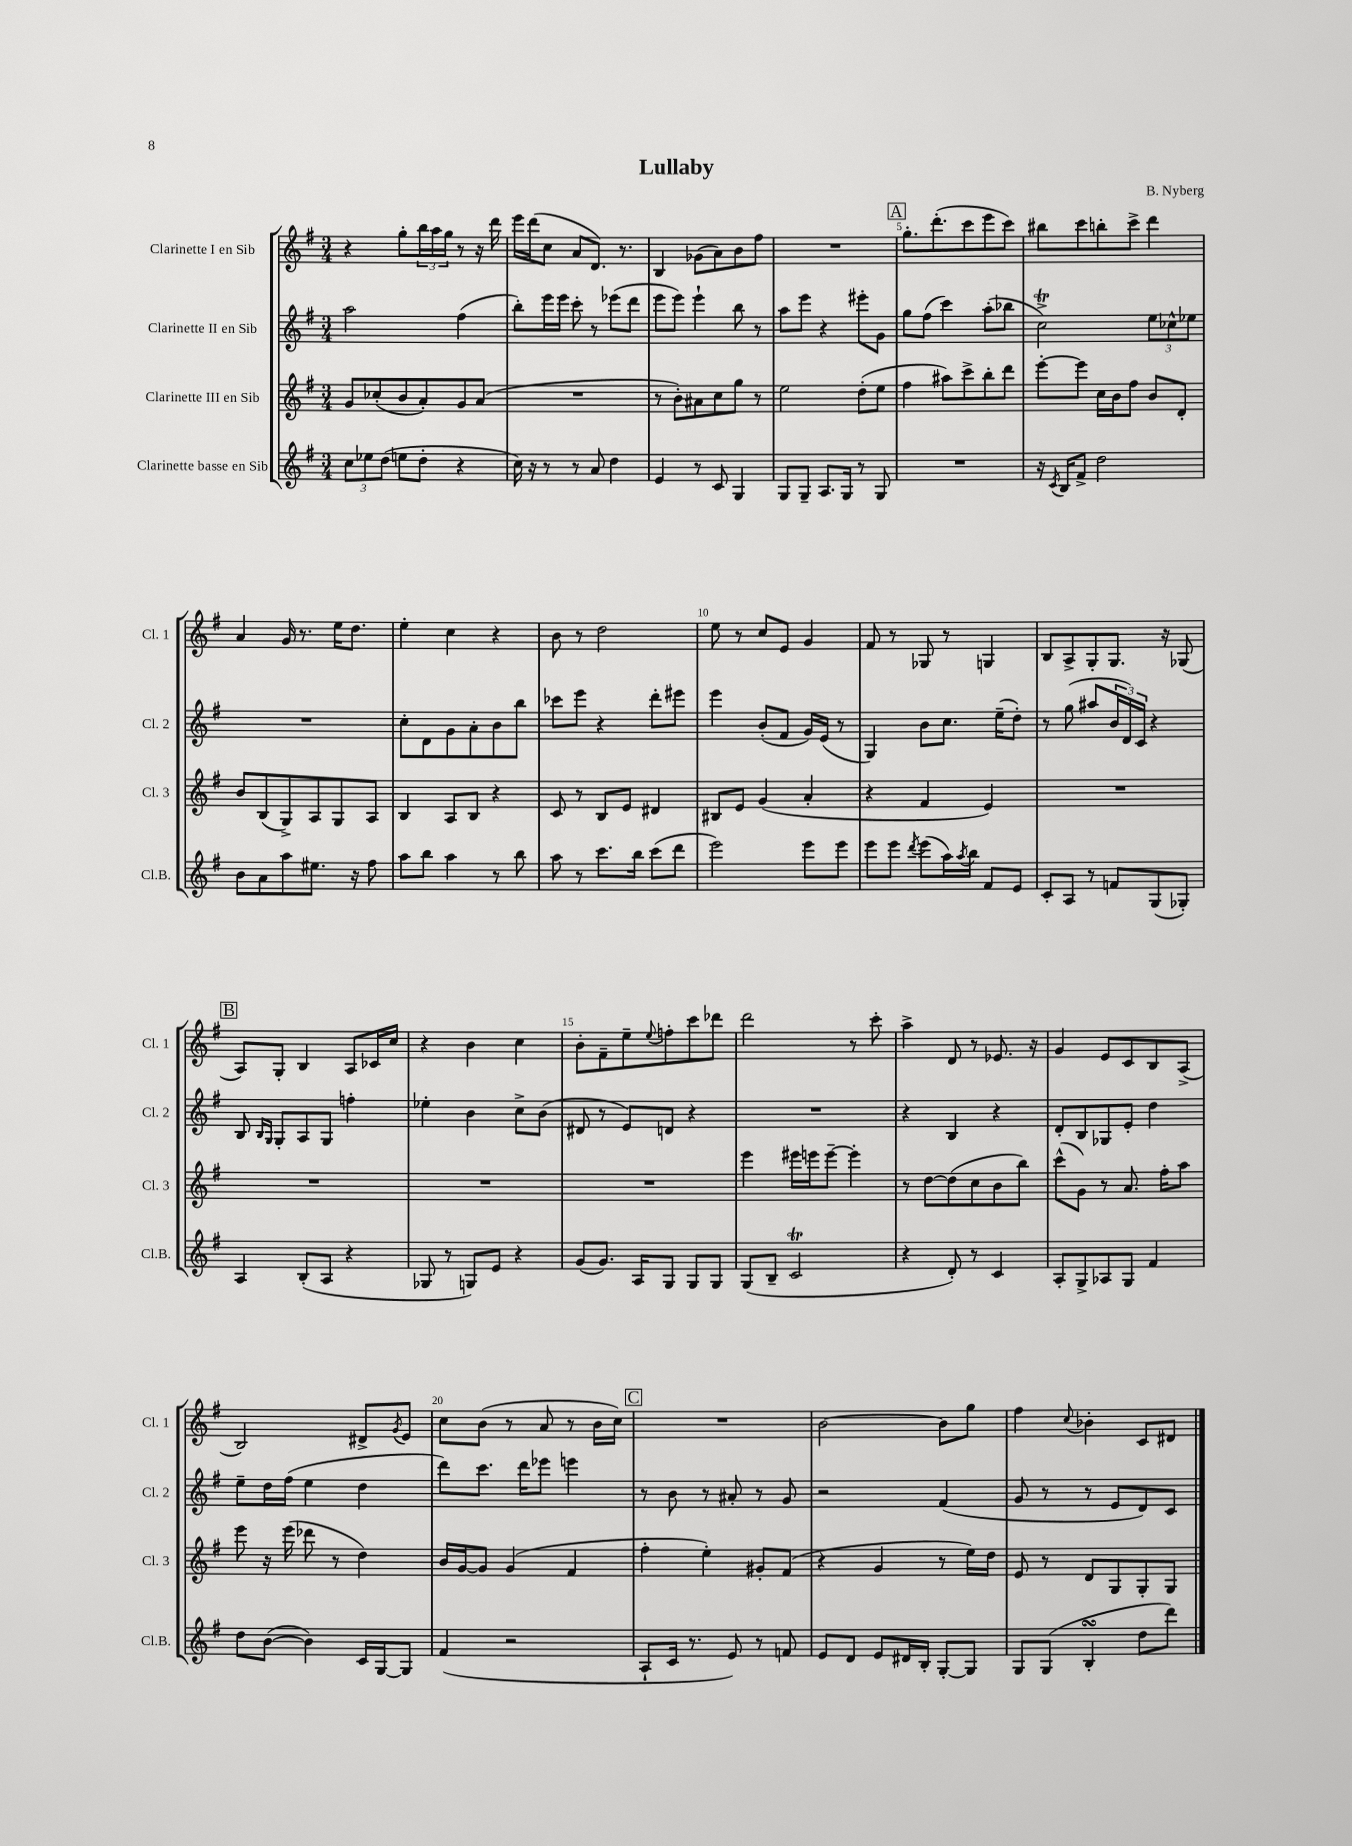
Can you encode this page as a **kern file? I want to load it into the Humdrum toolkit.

**kern	**kern	**kern	**kern
*part4	*part3	*part2	*part1
*staff4	*staff3	*staff2	*staff1
*I"Clarinette basse en Sib	*I"Clarinette III en Sib	*I"Clarinette II en Sib	*I"Clarinette I en Sib
*I'Cl.B.	*I'Cl. 3	*I'Cl. 2	*I'Cl. 1
*clefG2	*clefG2	*clefG2	*clefG2
*k[f#]	*k[f#]	*k[f#]	*k[f#]
*M3/4	*M3/4	*M3/4	*M3/4
=1	=1	=1	=1
12cc\L	8g/L	2aa\	4r
12ee-X\	.	.	.
.	(8cc-X'/	.	.
(12dd\J	.	.	.
8een\L	8b/	.	8gg'\L
8dd'\J	8a'/)	.	24bb\L
.	.	.	24aa\
.	.	.	24gg\JJ
4r	8g/	(4ff#\	8r
.	(8a/J	.	16r
.	.	.	16ddd\
=2	=2	=2	=2
16cc\)	2.r	8bb'\L)	16eee\LL
16r	.	.	(16ddd\J
8r	.	16eee\L	8cc\J
.	.	16eee\JJ	.
8r	.	8ccc'\	8a/L
8a/	.	8r	8.d/J)
4dd\	.	(8eee-X\L	.
.	.	.	8.r
.	.	8ddd\J	.
=3	=3	=3	=3
4e/	8r	8eee\L	4B/
.	8b'\L)	8eee\J)	.
8r	8a#X\	4eee`\	(8g-X\L
8c/	8cc\	.	8a\)
4G/	8gg\J	8bb\	8b\
.	8r	8r	8ff#\J
=4	=4	=4	=4
8G/L	2ee\	8aa\L	2.r
8G~/J	.	8eee\J	.
8.A/L	.	4r	.
16G/Jk	.	.	.
8r	(8dd'\L	8eee#X'\L	.
8G/	8ee\J	8g\J	.
!!LO:REH:place=s1:t=A
=5	=5	=5	=5
2.r	4ff#\	8gg\L	8.gg'\L
.	.	(8ff#\J	.
.	.	.	(8.ddd'\
.	8aa#X\L)	4ccc\)	.
.	8ccc^\	.	8ccc\
.	8bb'\	(8aa'\L	8eee\
.	8ddd\J	8bb-X\J	8ccc\J)
=6	=6	=6	=6
16r	[8eee'\L	2ccT^\)	8bb#X\L
8qc/	.	.	.
16B/KL	.	.	.
8f#^/J	8eee\J]	.	8ccc\
2dd\	16cc\LL	.	8bbn'\
.	16b\J	.	.
.	8ff#\J	.	8ccc^\J
.	8b/L	12ee\L	4ddd\
.	.	12cc-X^^\	.
.	8d'/J	.	.
.	.	12ee-X\J	.
!!LO:LB:g=z
=7	=7	=7	=7
8b\L	8b/L	2.r	4a/
8a\	(8B/	.	.
8aa\	8G^/)	.	16g/
.	.	.	8.r
8.ee#X\J	8A/	.	.
.	8G/	.	16ee\KL
16r	.	.	8.dd\J
8ff#\	8A/J	.	.
=8	=8	=8	=8
8aa\L	4B/	8cc'\L	4ee'\
8bb\J	.	8d\	.
4aa\	8A/L	8g\	4cc\
.	8B/J	8a'\	.
8r	4r	8b\	4r
8bb\	.	8bb\J	.
=9	=9	=9	=9
8aa\	8c/	8ccc-X\L	8b\
8r	8r	8eee\J	8r
8.ccc\L	8B/L	4r	2dd\
.	8e/J	.	.
16bb\Jk	.	.	.
(8ccc\L	4d#X/	8ddd'\L	.
8ddd\J	.	8eee#X\J	.
=10	=10	=10	=10
2eee\)	8B#X/L	4eee\	8ee\
.	8e/J	.	8r
.	(4g/	(8b'/L	8cc/L
.	.	8f#/J	8e/J
8eee\L	4a'/	16g/LL)	4g/
.	.	(16e/JJ	.
8eee\J	.	8r	.
=11	=11	=11	=11
8eee\L	4r	4G/)	8f#/
8eee\J	.	.	8r
8qddd/	.	.	.
(8eee\L	4f#/	8b\L	8G-X/
16aa\L)	.	8.cc\J	8r
8qaa/	.	.	.
16bb\JJ	.	.	.
8f#/L	4e/)	.	4Gn/
.	.	(16ee~\KL	.
8e/J	.	8dd'\J)	.
=12	=12	=12	=12
8c'/L	2.r	8r	8B/L
8A/J	.	(8gg\	8A^/
8r	.	8aa#X/L	8G'/
8fn/L	.	24b/L	8.G/J
.	.	24d/)	.
.	.	24c/JJ	.
(8G/	.	4r	.
.	.	.	16r
8G-X'/J)	.	.	(8G-X/
!!LO:LB:g=z
!!LO:REH:place=s1:t=B
=13	=13	=13	=13
4A/	2.r	8B/	8A/L)
.	.	16qqB/LL	.
.	.	16qqG/JJ	.
.	.	8G'/L	8G'/J
(8B'/L	.	8A/	4B/
8A/J	.	8G/J	.
4r	.	4ffn'\	8A/L
.	.	.	16c-X/L
.	.	.	16cc/JJ
=14	=14	=14	=14
8G-X/	2.r	4ee-X'\	4r
8r	.	.	.
8Gn/L)	.	4b\	4b\
8e/J	.	.	.
4r	.	8cc^\L	4cc\
.	.	(8b\J	.
=15	=15	=15	=15
(8g/L	2.r	8d#X/	8b'\L
8.g/J)	.	8r	8f#~\
.	.	8e/L)	8ee~\
16A/KL	.	.	.
.	.	.	8qqee/
8G/J	.	8dn/J	8ffn'\
8G/L	.	4r	8ccc\
8G/J	.	.	8ddd-X\J
=16	=16	=16	=16
(8G/L	4eee\	2.r	2ddd\
8B~/J	.	.	.
2cT/	16eee#X\LL	.	.
.	16eeen\J	.	.
.	[8eee~\J	.	.
.	4eee'\]	.	8r
.	.	.	8ccc'\
=17	=17	=17	=17
4r	8r	4r	4aa^\
.	[8dd\L	.	.
8d'/)	(8dd\]	4B/	8d/
8r	8cc\	.	8r
4c/	8b\	4r	8.e-X/
.	8bb\J)	.	.
.	.	.	16r
=18	=18	=18	=18
8A'/L	(8ccc^^\L	8d'/L	4g/
8G^/	8g\J)	8B/	.
8A-X/	8r	8G-X/	8e/L
8G/J	8.a/	8e'/J	8c/
4f#/	.	4dd\	8B/
.	16ff#'\KL	.	.
.	8aa\J	.	(8A^/J
!!LO:LB:g=z
=19	=19	=19	=19
8dd\L	8eee\	8ee~\L	2B/)
([8b\J	16r	16dd\L	.
.	(16eee\	(16ff#\JJ	.
4b\])	8ddd-X\	4ee\	.
.	8r	.	.
16c/LL	4dd\)	4dd\	8d#X^/L
[16G/J	.	.	.
.	.	.	8qg/
8G/J]	.	.	8e/J
=20	=20	=20	=20
(4f#/	16b/LL	8ddd\L)	8cc\L
.	[16g/J	.	.
.	8g/J]	8.ccc\J	(8b\J
2r	(4g/	.	8r
.	.	16ddd\KL	.
.	.	8eee-X\J	8a/
.	4f#/	4eeen\	8r
.	.	.	16b\LL
.	.	.	16cc\JJ)
!!LO:REH:place=s1:t=C
=21	=21	=21	=21
8A`/L	4ff#'\	8r	2.r
16c/Jk	.	8b\	.
8.r	.	.	.
.	4ee'\)	8r	.
8e/)	.	8a#X'/	.
8r	8g#X'/L	8r	.
8fn/	(8f#/J	8g/	.
=22	=22	=22	=22
8e/L	4r	2r	[2b\
8d/J	.	.	.
8e/L	4g/	.	.
16d#X/L	.	.	.
16B'/JJ	.	.	.
[8G'/L	8r	(4f#/	8b\L]
8G/J]	16ee\LL)	.	8gg\J
.	16dd\JJ	.	.
=23	=23	=23	=23
8G/L	8e/	8g/	4ff#\
(8G/J	8r	8r	.
.	.	.	8qqcc/
4BsSsS'/	8d/L	8r	4b-X'\
.	8G/	8e/L	.
8dd\L	8G'/	8d/)	8c/L
8ddd\J)	8G/J	8c/J	8d#X/J
==	==	==	==
*-	*-	*-	*-
